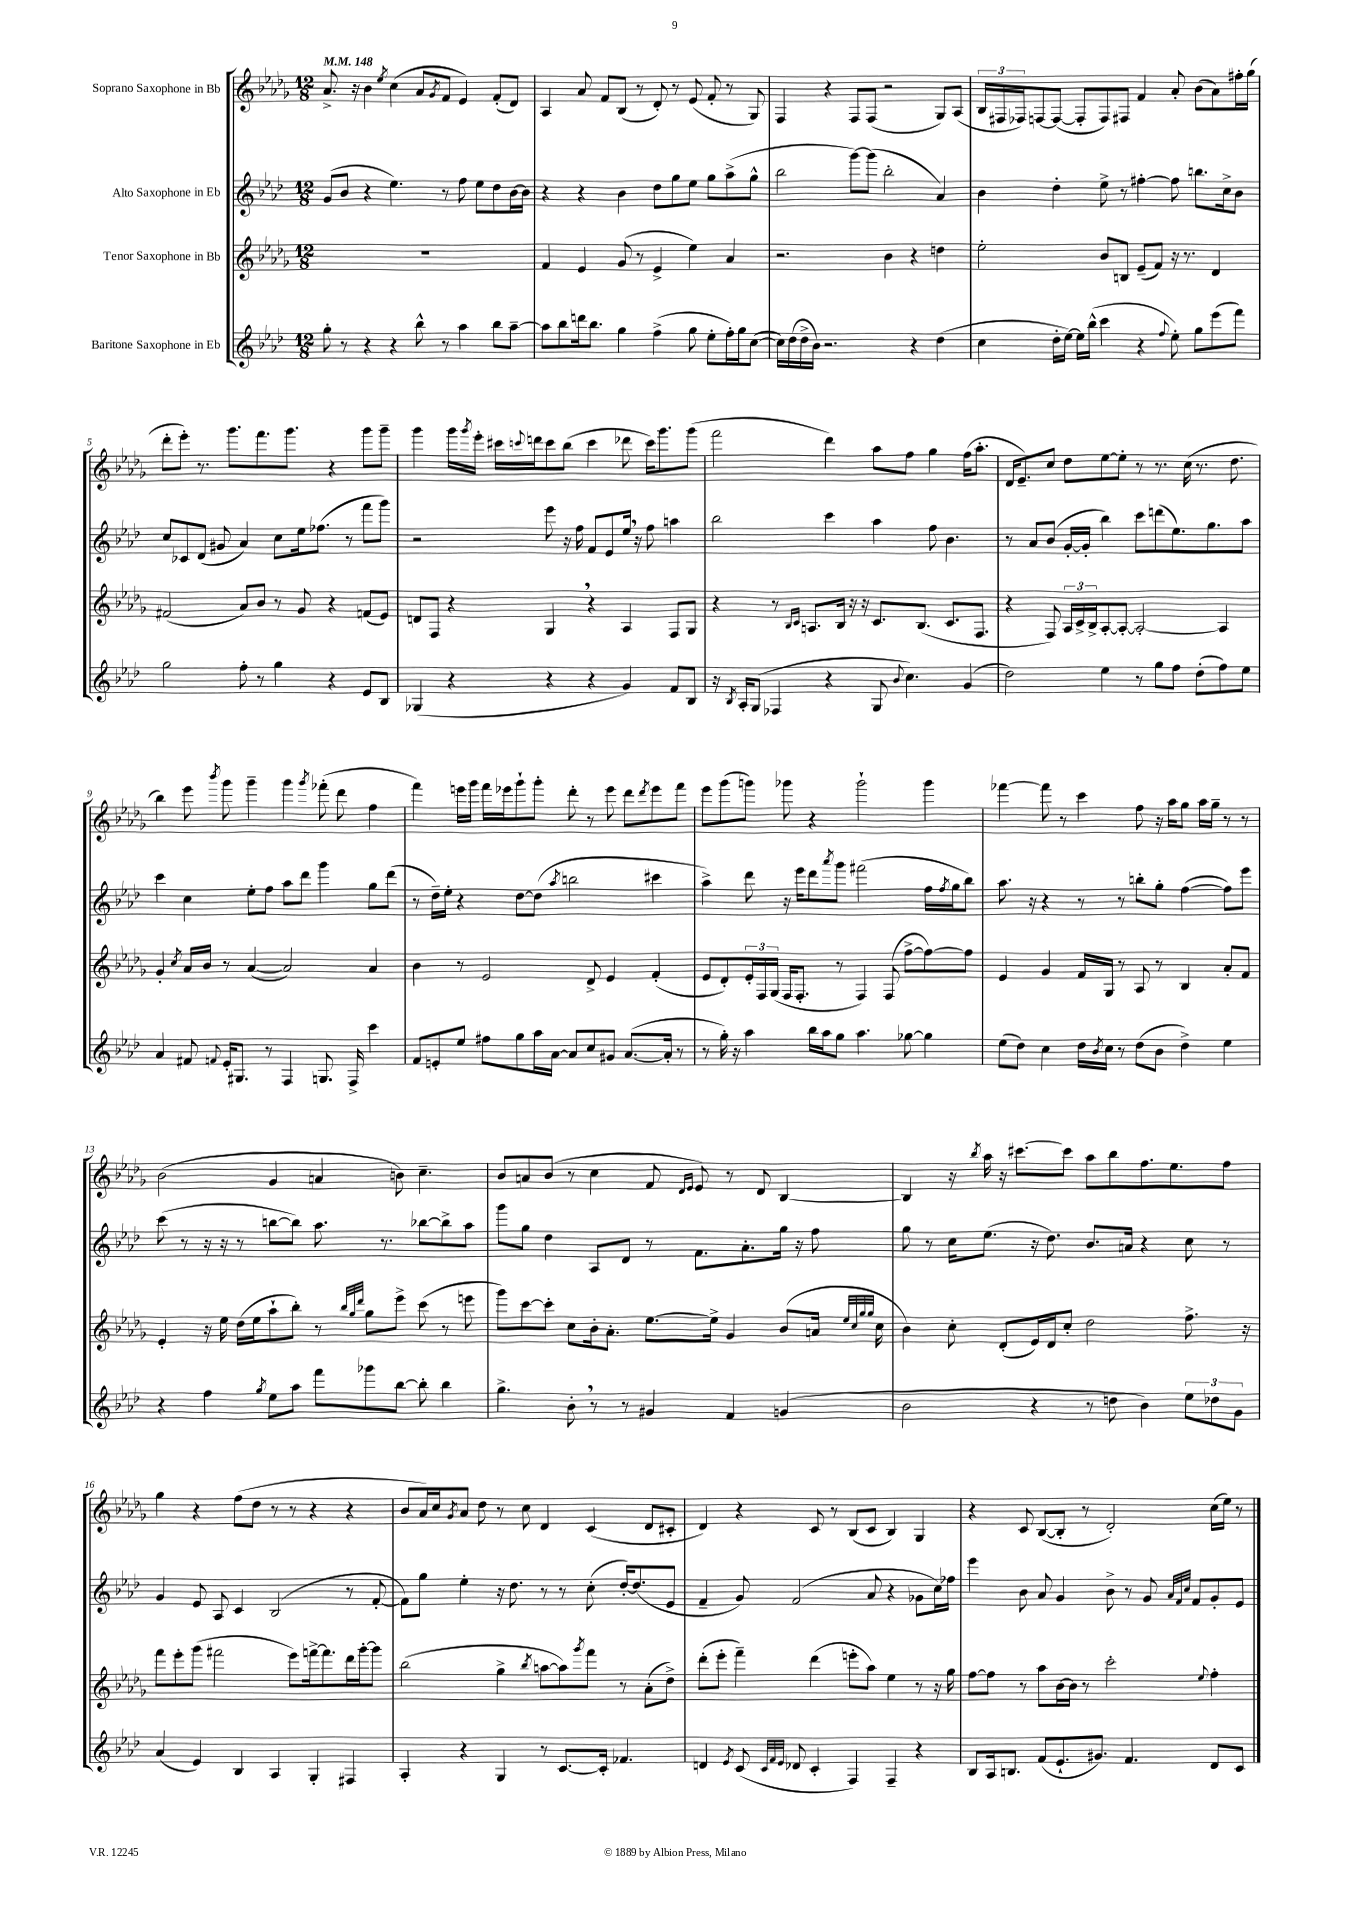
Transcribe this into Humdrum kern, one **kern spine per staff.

**kern	**kern	**kern	**kern
*staff4	*staff3	*staff2	*staff1
*clefG2	*clefG2	*clefG2	*clefG2
*k[b-e-a-d-]	*k[b-e-a-d-g-]	*k[b-e-a-d-]	*k[b-e-a-d-g-]
*M12/8	*M12/8	*M12/8	*M12/8
*MM148	*MM148	*MM148	*MM148
8gg'	1.r	(8g	8.a-^
8r	.	8b-	.
.	.	.	16r
4r	.	4r	4b-
.	.	.	8qee-
4r	.	4.ee-)	(4cc
8bb-^^	.	.	8a-
.	.	.	8qg-
8r	.	8r	8f
4aa-	.	8ff	4e-)
.	.	8ee-	.
8bb-	.	8dd-	(8f'
[8aa-~	.	[16b-	8d-)
.	.	16b-]	.
=	=	=	=
8aa-]	4f	4r	4A-
8bb-	.	.	.
16ddd	4e-	4r	8a-
8.bb-	.	.	.
.	.	.	8f
4gg	(8g-	4b-	(8B-
.	8r	.	8r
(4ff^	4e-^	8dd-	8d-')
.	.	8gg	8r
8gg	4ee-)	8ee-	(8e-
8ee-'	.	8gg	8f'
16ff')	4a-	(8aa-^	8r
16gg	.	.	.
([8cc	.	8gg^^	8G-)
=	=	=	=
16cc])	2.r	2bb-	4F
(16dd-	.	.	.
16dd-^	.	.	.
16b-)	.	.	.
2.r	.	.	4r
.	.	[8ggg)	8F
.	.	(8ggg]	(8F
.	4b-	2bb-'	2r
4r	4r	.	.
(4dd-	4dd	4a-)	8G-)
.	.	.	(8A-
=	=	=	=
4cc	2ee-'	4b-	24B-
.	.	.	24F#
.	.	.	24F-)
.	.	.	[8F
16dd-'	.	4dd-'	(8F_
[16ee-)	.	.	.
16ee-]	.	.	8F']
(16bb-^^	.	.	.
4ccc	8b-	8ee-^	8F)
.	8B	8r	8F#
4r	(8e-~	[4ff#'	4f
.	8f)	.	.
8qqff	.	.	.
8ee-')	16r	8ff#]	8a-'
.	8.r	.	.
8gg	.	8.bb	(8b-
(8eee-	4d-	.	8a-)
.	.	16cc^	.
8fff)	.	8b-	16ff#'
.	.	.	(16gg-
=	=	=	=
2gg	(2f#	8cc	8ddd-'
.	.	8c-	8eee-')
.	.	(8d-	8.r
.	.	8g#	.
.	.	.	8.ggg-
8ff'	8a-)	4a-)	.
8r	8b-	.	8.fff
4gg	8r	8cc	.
.	.	.	8.ggg-
.	8g-	16ee-	.
.	.	(8.ff-	.
4r	4r	.	4r
.	.	8r	.
8e-	(8f	8fff	8ggg-
8B-	8e-)	8ggg)	8ggg-~
=	=	=	=
(4G-	8d	2r	4ggg-
.	8F	.	.
4r	4r	.	16ggg-
.	.	.	8qggg-
.	.	.	16eee-'
.	.	.	16ccc#
.	.	.	8qqccc
.	.	.	16ddd
4r	4G-	8eee-	8ccc
.	.	16r	(8bb-
.	.	16ff	.
4r	4r	8f	4ccc
.	.	8e-	.
4g)	4A-	16ee-	8ddd-
.	.	16r	.
.	.	8ff	16ccc)
.	.	.	8.ggg-
8f	8F	4aa	.
8B-	8G-	.	(8ggg-
=	=	=	=
16r	4r	2bb-	2fff
8qB-	.	.	.
16A-'	.	.	.
(8G	.	.	.
4F-	8r	.	.
.	16qqB-	.	.
.	16qqc	.	.
.	8.A	.	.
4r	.	4ccc	4ddd-)
.	16B-	.	.
.	16r	.	.
.	16r	.	.
8G	8.c	4aa-	8aa-
8qqb-	.	.	.
4.cc)	.	.	8ff
.	(8.B-	.	.
.	.	8ff	4gg-
.	8.c	4.b-	.
(4g	.	.	(16ff
.	8.F	.	8.aa-'
=	=	=	=
2dd-)	4r	8r	16d-
.	.	.	8.e-~)
.	.	8a-	.
.	8F)	(8b-	8cc
.	24A-	[16g'	8dd-
.	24c^	.	.
.	.	16g']	.
.	24B-^	.	.
4ee-	[8A-'	4bb-)	[8ee-
.	8A-'_	.	8ee-']
8r	2A-'_	8ccc	8r
8gg	.	(8ddd	8.r
8ff	.	8.ee-)	.
.	.	.	(16cc
(8dd-'	.	.	8.r
.	.	8.gg	.
8ff)	4A-]	.	.
.	.	.	8.dd-
8ee-	.	8aa-	.
=	=	=	=
4a-	4g-'	4ccc	4bb-)
.	8qcc	.	.
8f#	16a-	4cc	8eee-
.	16b-	.	.
8qqf	.	.	8qbbb-
16e-'	8r	.	8ggg-
8.G#	.	.	.
.	([4a-	8ee-'	4ggg-~
8r	.	8ff	.
4F	2a-])	8aa-	4ggg-
.	.	8ddd-	.
.	.	.	8qggg-
8.G	.	4ggg	(8fff-'
.	.	.	8ddd-
16F^	.	.	.
4ccc	4a-	8gg	4ff
.	.	(8ddd-	.
=	=	=	=
8f	4b-	8r	4fff)
8e'	.	16dd-~)	.
.	.	16ee-'	.
8ee-	8r	4r	16eee
.	.	.	16ggg-
8ff#	2e-	.	16fff
.	.	.	16eee-
8gg	.	[8dd-	8ggg-`
16aa-	.	(8dd-]	8ggg-'
[16a-	.	.	.
.	.	8qaa-	.
8a-]	.	2bb	8ddd-'
8cc	8d-^	.	8r
8g#	4e-	.	8eee-
([8.a-	.	.	8ddd-
.	.	.	8qddd-
.	(4f'	4ccc#	8eee-
16a-']	.	.	.
8r	.	.	8fff
=	=	=	=
8r	8e-	4aa-^)	8eee-
16gg')	8d-')	.	(8ggg-
16r	.	.	.
4aa-	24e-'	8ddd-	8ggg)
.	24F	.	.
.	(24G-	.	.
.	16F	16r	8ggg-
.	8.F'	16eee-	.
16bb-	.	8ddd-	4r
16aa-	.	.	.
.	.	8qaaa-	.
8gg	8r	8ggg	.
4.aa-	4F)	(2fff#	2ggg-`
.	(8F	.	.
[8gg-	[8ff^	.	.
4gg-]	8ff_)	16ff	4ggg-
.	.	8qff	.
.	.	16gg	.
.	8ff]	8bb-)	.
=	=	=	=
(8ee-	4e-	8.aa-	[4fff-
8dd-)	.	.	.
.	.	16r	.
4cc	4g-	4r	8fff-]
.	.	.	8r
16dd-	16f	8r	4ccc
8qb-	.	.	.
16cc	16G-	.	.
8r	8r	8r	.
(8dd-	8A-	8bb'	8ff
8b-	8r	8gg'	16r
.	.	.	16aa-
4dd-^)	4B-	([4ff	8gg-
.	.	.	16aa-
.	.	.	16gg-~
4ee-	8a-'	8ff])	8r
.	8f	8eee-	8r
=	=	=	=
4r	4e-'	(8ccc	(2b-
.	.	8r	.
4ff	16r	16r	.
.	16ee-	16r	.
.	(16dd-	8r	.
.	16ee-	.	.
8qgg	.	.	.
8ee-	8aa-`	[8bb	4g-
8aa-	8bb-')	8bb])	.
8fff	8r	8.aa-	4a
.	32qqbb-	.	.
.	32qqgg-	.	.
.	32qqddd-	.	.
8ggg-	8gg-	.	.
.	.	8.r	.
[8bb-	8eee-^	.	8b)
8bb-']	(8ccc	[8bb-	4.cc~
4bb-	8r	8bb-^]	.
.	8eee	8aa-	.
=	=	=	=
4.gg^	8ggg-)	8ggg	8b-
.	[8ccc	8gg	8a
.	8ccc']	4dd-	(8b-
8b-'	8cc	.	8r
8r	16b-'	8A-	4cc
.	8.a-'	.	.
8r	.	8d-	.
4g#	[8.ee-	8r	8f
.	.	.	16qqd-
.	.	.	16qqe-
.	.	8.f	8e-)
.	16ee-^]	.	.
4f	4g-	.	8r
.	.	8.a-'	.
.	.	.	8d-
(4g	(8b-	16gg	[4B-
.	.	16r	.
.	16a	8ff	.
.	32qqee-	.	.
.	32qqcc	.	.
.	32qqgg-	.	.
.	32qqgg-	.	.
.	16cc	.	.
=	=	=	=
2b-	4b-)	8gg	4B-]
.	.	8r	.
.	8cc'	16cc	16r
.	.	.	8qbb-
.	.	(8.ee-	16aa-
.	(8d-'	.	16r
.	.	.	[8.ccc#
4r	16e-)	16r	.
.	16d-	8.dd-)	.
.	8cc'	.	8ccc#]
8r	2dd-	8.b-	8aa-
8dd	.	.	8bb-
.	.	16a	.
4b-)	.	4r	8.ff
.	.	.	8.ee-
12ee-	8.ff^	8cc	.
12dd-	.	.	.
.	.	8r	8ff
12g	.	.	.
.	16r	.	.
=	=	=	=
(4a-	8fff	4g	4gg-
.	8eee-'	.	.
4e-)	(8ggg-	8e-	4r
.	2fff#	8A-	.
4B-	.	4c	(8ff
.	.	.	8dd-
4A-	.	(2B-	8r
.	8eee-)	.	8r
4G'	[16fff^	.	4r
.	8.fff]	.	.
4F#	16ddd-	8r	4r
.	[16ggg-'	.	.
.	8ggg-]	[8f'	.
=	=	=	=
4A-'	(2bb-	8f])	8b-
.	.	8gg	16a-)
.	.	.	16cc
.	.	.	8qg-
4r	.	4ee-'	8a-
.	.	.	8dd-
4G	4gg-^	16r	8r
.	.	8.dd-	.
.	.	.	8cc
.	8qbb-	.	.
8r	[8aa	8r	4d-
[8.c	8aa])	8r	.
.	8qggg-	.	.
.	8fff	(8cc'	(4c
16c']	.	.	.
4.f-	8r	[16dd-')	.
.	.	(8.dd-]	.
.	(8a-'	.	8d-
.	8dd-^)	8e-	8c#'
=	=	=	=
4d	(8ddd-'	4f~	4d-)
.	8eee-'	.	.
8qe-	.	.	.
(8c	4fff~)	8g)	4r
32qqc	.	.	.
32qqf	.	.	.
32qqe-	.	.	.
8d-	.	(2f	.
4c'	(4ddd-	.	8c
.	.	.	8r
4F)	8eee'	.	(8B-
.	8aa-)	8a-	8c
4F~	4ee-	4r	4B-)
4r	8r	8g-	4G-
.	16r	16cc)	.
.	16gg-	16ff-	.
=	=	=	=
8B-	[8ff	4eee-	4r
16A-	8ff]	.	.
8.B	.	.	.
.	8r	8b-	8c
(8f	8aa-	8a-	([8B-
8.e-`	[16b-	4g	8B-']
.	16b-]	.	.
.	8r	.	8r
8.g#)	.	.	.
.	2ccc'	8b-^	2d-')
4.f	.	8r	.
.	.	8g	.
.	.	32qqa-	.
.	.	32qqf	.
.	.	32qqcc	.
.	.	8f	.
.	8qqee-	.	.
8d-	4ff'	8g'	(16cc
.	.	.	16ee-)
8c	.	8e-	8r
==	==	==	==
*-	*-	*-	*-
